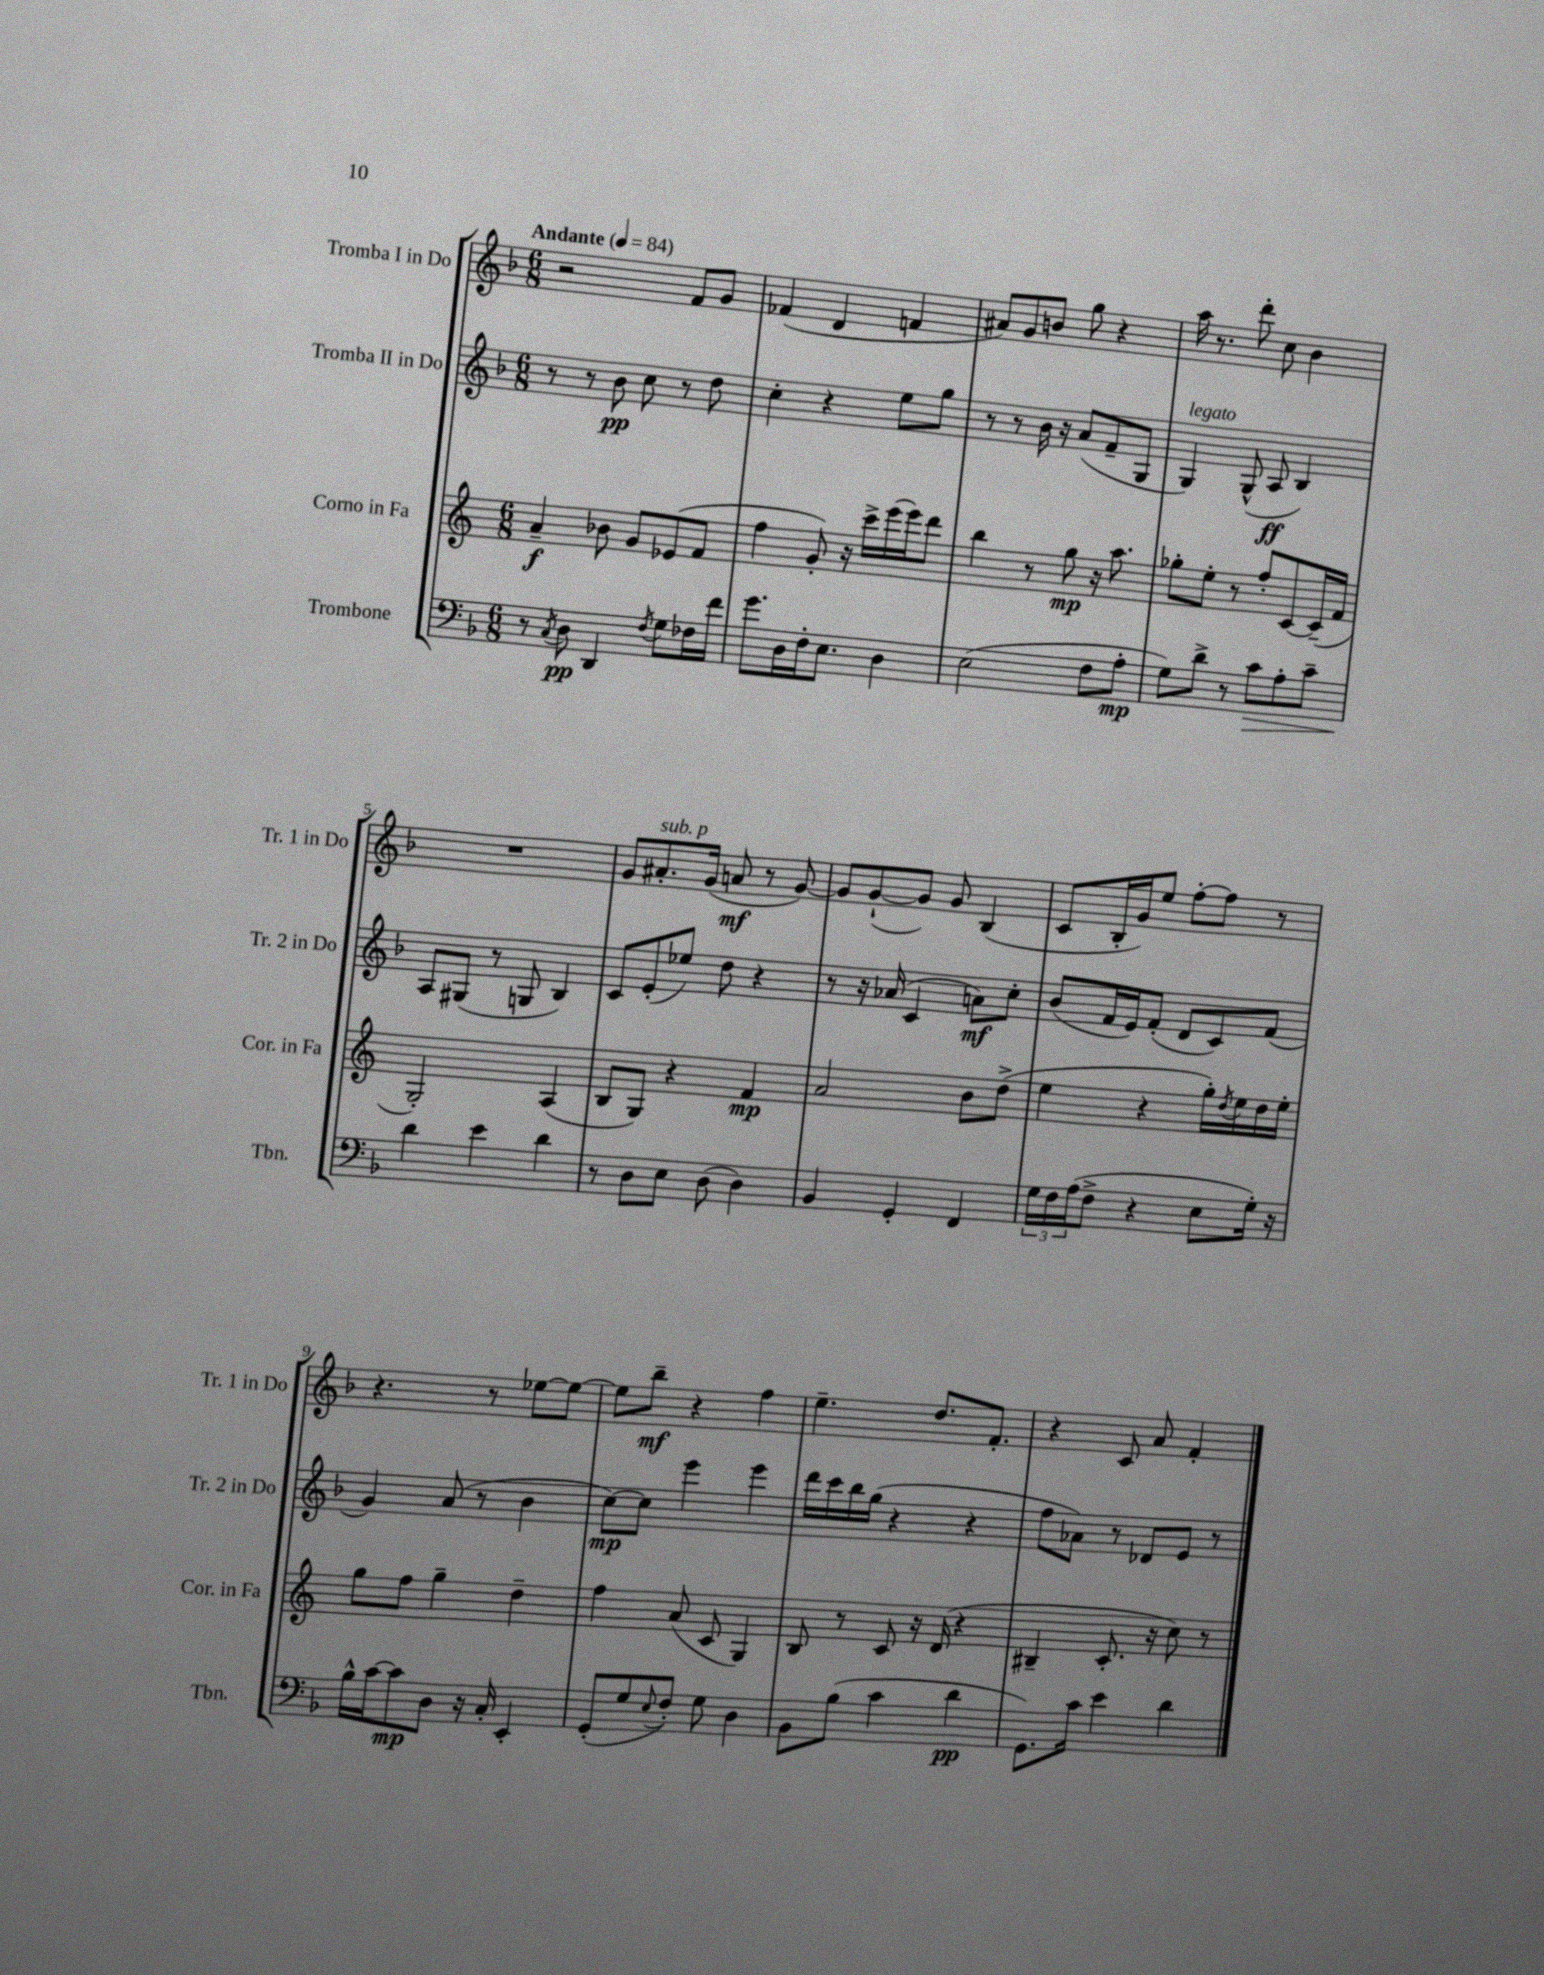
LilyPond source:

<<
\new StaffGroup <<
\new Staff = "s0" \with { instrumentName = "Tromba I in Do" shortInstrumentName = "Tr. 1 in Do" } {
    \clef treble \key f \major \numericTimeSignature \time 6/8 \tempo "Andante" 4 = 84
    r2 f'8 g'8 |
    fes'4( d'4 f'4 |
    ais'8) g'8 b'8 g''8 r4 |
    a''16 r8. d'''8-. c''8 bes'4 |
    R2. |
    g'8 ais'8.-.^\markup { \italic "sub. p" } g'16( a'8\mf r8 g'8~) |
    g'8 g'8~-!( g'8) g'8 bes4( |
    c'8 bes16-. g'16) e''8 f''8~-. f''8 r8 |
    r4. r8 ees''8~ ees''8~ |
    ees''8 bes''8--\mf r4 f''4 |
    e''4.-- d''8. f'8.-. |
    r4 c'8 a'8 f'4-. \bar "|." |
}
\new Staff = "s1" \with { instrumentName = "Tromba II in Do" shortInstrumentName = "Tr. 2 in Do" } {
    \clef treble \key f \major \numericTimeSignature \time 6/8
    r8 r8 bes'8\pp c''8 r8 d''8 |
    c''4-. r4 e''8 g''8 |
    r8 r8 bes'16 r16 a'8( f'8-- g8 |
    g4^\markup { \italic "legato" }) g8-^( a8\ff bes4) |
    a8 gis8( r8 g8 bes4) |
    c'8 e'8-.( ees''8) d''8 r4 |
    r8 r16 aes'16( c'4 a'8\mf) c''8-. |
    bes'8( f'16 e'16) f'8-.( d'8 c'8) f'8( |
    g'4) a'8( r8 bes'4 |
    c''8~\mp) c''8 e'''4 e'''4 |
    d'''16 c'''16 bes''16 g''16( r4 r4 |
    f''8 aes'8) r8 des'8 e'8 r8 \bar "|." |
}
\new Staff = "s2" \with { instrumentName = "Corno in Fa" shortInstrumentName = "Cor. in Fa" } {
    \clef treble \key c \major \numericTimeSignature \time 6/8
    a'4--\f bes'8 g'8 ees'8( f'8 |
    f''4 g'8-.) r16 c'''16-> e'''16( e'''16) d'''8 |
    b''4 r8 g''8\mp r16 a''8. |
    ges''8-. e''8-. r8 f''8-. c'8~ c'16--( f'16 |
    g2-.) a4( |
    b8 g8) r4 f'4\mp |
    a'2 b'8 d''8->( |
    e''4 r4 g''16-.) \acciaccatura { d''8 } e''16 d''16 e''16-. |
    g''8 f''8 g''4-- d''4-- |
    f''4 a'8( c'8 g4) |
    b8 r8 c'8 r16 d'16( r4 |
    bis4-- c'8.-. r16 c''8) r8 \bar "|." |
}
\new Staff = "s3" \with { instrumentName = "Trombone" shortInstrumentName = "Tbn." } {
    \clef bass \key f \major \numericTimeSignature \time 6/8
    r8 \acciaccatura { c8 } d8\pp d,4 \acciaccatura { f8 } g8 fes16 f'16 |
    g'8. d16 f16-. e8. d4 |
    e2( f8 a8-.\mp |
    g8) d'8-> r8 c'8\> a8-. c'8-- |
    d'4\! e'4 d'4 |
    r8 d8 e8 d8( d4) |
    bes,4 g,4-. f,4 |
    \tuplet 3/2 { g16 f16 a16( } f8-> r4 e8 g16-.) r16 |
    bes16-^ c'16~ c'8\mp d8 r16 c16-. e,4-. |
    g,8-.( g8 \appoggiatura { e8 } f8-.) g8 d4 |
    bes,8 bes8( c'4 d'4\pp |
    g,8.) c'16 e'4 d'4 \bar "|." |
}
>>
>>
